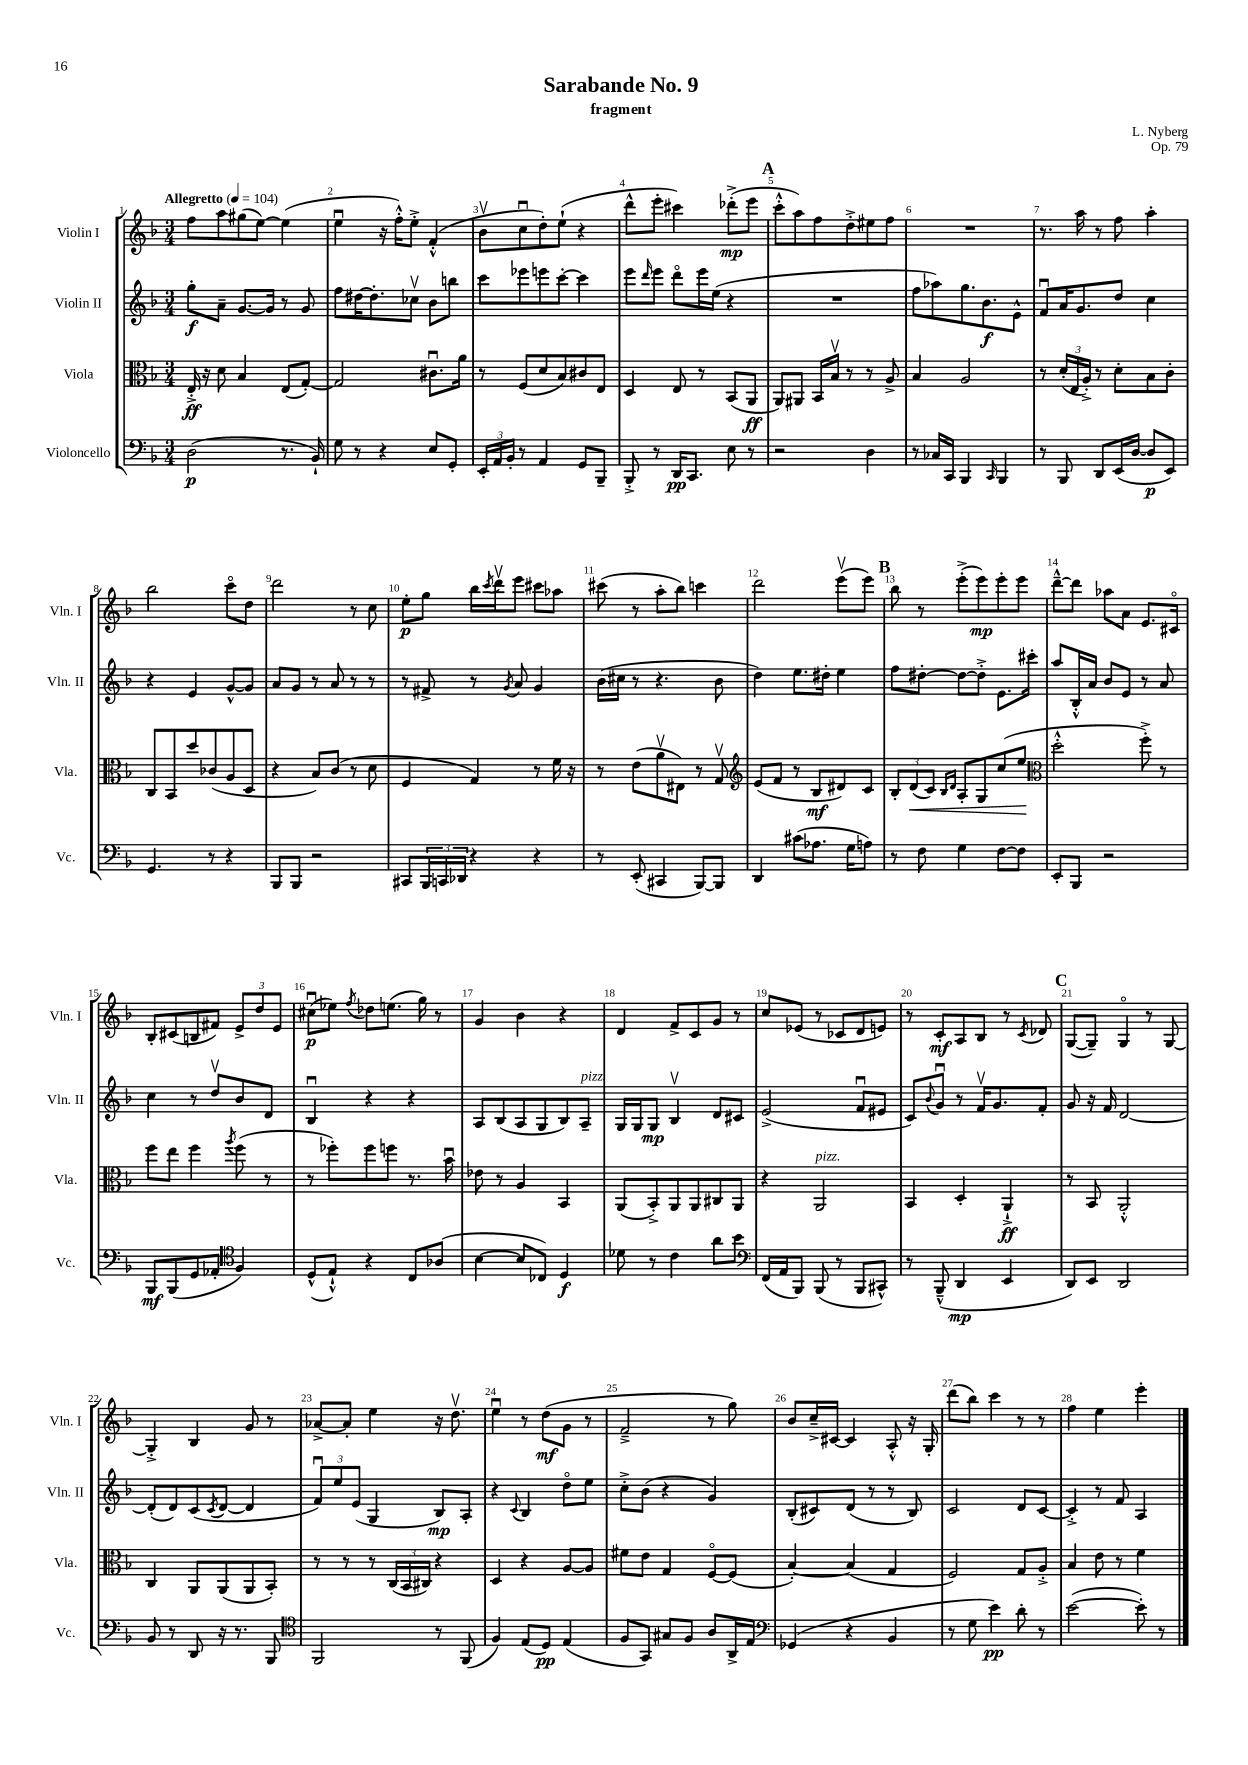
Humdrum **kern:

**kern	**dynam	**kern	**dynam	**kern	**dynam	**kern	**dynam
*part4	*part4	*part3	*part3	*part2	*part2	*part1	*part1
*staff4	*staff4	*staff3	*staff3	*staff2	*staff2	*staff1	*staff1
*I"Violoncello	*	*I"Viola	*	*I"Violin II	*	*I"Violin I	*
*I'Vc.	*	*I'Vla.	*	*I'Vln. II	*	*I'Vln. I	*
*clefF4	*	*clefC3	*	*clefG2	*	*clefG2	*
*k[b-]	*	*k[b-]	*	*k[b-]	*	*k[b-]	*
*M3/4	*	*M3/4	*	*M3/4	*	*M3/4	*
*MM104	*	*MM104	*	*MM104	*	*MM104	*
=1	=1	=1	=1	=1	=1	=1	=1
!	!	!	!	!	!	!LO:TX:a:B:t=Allegretto	!
(2D\	p	16E'^/	ff	8gg'\L	f	8ff\L	.
.	.	16r	.	.	.	.	.
.	.	8d\	.	8a~\J	.	8aa\	.
.	.	4B-/	.	[8.g/L	.	(8gg#X\	.
.	.	.	.	.	.	[8ee\J)	.
.	.	.	.	16g/Jk]	.	.	.
8.r	.	(8E/L	.	8r	.	(4ee\]	.
.	.	[8G'/J)	.	8g/	.	.	.
16BB-`/)	.	.	.	.	.	.	.
=2	=2	=2	=2	=2	=2	=2	=2
8G\	.	2G/]	.	8ff\L	.	4eeu\	.
8r	.	.	.	[16dd#X\K	.	.	.
.	.	.	.	8.dd#'\]	.	.	.
4r	.	.	.	.	.	16r	.
.	.	.	.	.	.	16ff'^^\KL)	.
.	.	.	.	8cc-Xv\J	.	8ee'^\J	.
8E/L	.	8.c#Xu\L	.	8b-\L	.	(4f'^^/	.
8GG'/J	.	.	.	8bbn\J	.	.	.
.	.	16a\Jk	.	.	.	.	.
=3	=3	=3	=3	=3	=3	=3	=3
24EE'/LL	.	8r	.	8ccc\L	.	8b-v\L	.
24AA/	.	.	.	.	.	.	.
24BB-'/JJ	.	.	.	.	.	.	.
8r	.	(8F/L	.	8eee-X\	.	8ccu\	.
4AA/	.	8d/	.	8eeen\	.	8dd'\)	.
.	.	8B-/)	.	[8ccc'\J	.	(8ee`\J	.
8GG/L	.	8c#X/	.	4ccc\]	.	4r	.
8BBB-~/J	.	8E/J	.	.	.	.	.
=4	=4	=4	=4	=4	=4	=4	=4
8BBB-'^/	.	4D/	.	8eee\L	.	8ddd^^\L	.
.	.	.	.	16qqddd/	.	.	.
8r	.	.	.	8eee\J	.	8eee'\J	.
16DD/KL	pp	8E/	.	8ddd\L	.	4ccc#X\)	.
8.CC/J	.	.	.	.	.	.	.
.	.	8r	.	16eee\L	.	.	.
.	.	.	.	(16ee\JJ	.	.	.
8E\	.	(8BB-/L	.	4r	.	(8ddd-X'^\L	mp
8r	.	8AA/J	ff	.	.	8eee\J	.
!!LO:REH:place=s1:t=A
=5	=5	=5	=5	=5	=5	=5	=5
2r	.	8AA/L)	.	2.r	.	8ccc'^^\L	.
.	.	8AA#X/J	.	.	.	8aa\)	.
.	.	16BB-/LL	.	.	.	8ff\	.
.	.	16B-v/JJ	.	.	.	.	.
.	.	8r	.	.	.	8dd'^\	.
4D\	.	8r	.	.	.	8ee#X\	.
.	.	8A^/	.	.	.	8ff\J	.
=6	=6	=6	=6	=6	=6	=6	=6
8r	.	4B-/	.	8ff\L	.	2.r	.
16C-X/LL	.	.	.	8aa-X\)	.	.	.
16CC/JJ	.	.	.	.	.	.	.
4BBB-/	.	2A/	.	8.gg\	.	.	.
.	.	.	.	8.b-\	f	.	.
16qqCC/	.	.	.	.	.	.	.
4BBB-/	.	.	.	.	.	.	.
.	.	.	.	8e^^\J	.	.	.
=7	=7	=7	=7	=7	=7	=7	=7
8r	.	8r	.	8fu/L	.	8.r	.
8BBB-/	.	(24d'/LL	.	16a/K	.	.	.
.	.	24E/	.	.	.	.	.
.	.	.	.	8.g/	.	16aa\	.
.	.	24A'^/JJ)	.	.	.	.	.
8DD/L	.	8r	.	.	.	8r	.
(16EE/L	.	8d'\L	.	8dd/J	.	8ff\	.
[16D/JJ	.	.	.	.	.	.	.
8D/L]	p	8B-\	.	4cc\	.	4aa'\	.
8EE/J)	.	8c'\J	.	.	.	.	.
!!LO:LB:g=z
=8	=8	=8	=8	=8	=8	=8	=8
4.GG/	.	8C/L	.	4r	.	2bb-\	.
.	.	8BB-/	.	.	.	.	.
.	.	8dd/	.	4e/	.	.	.
8r	.	(8c-X/	.	.	.	.	.
4r	.	8A/	.	[8g^^/L	.	8ccc\L	.
.	.	8D/J	.	8g/J]	.	8dd\J	.
=9	=9	=9	=9	=9	=9	=9	=9
8BBB-/L	.	4r	.	8a/L	.	2ddd\	.
8BBB-/J	.	.	.	8g/J	.	.	.
2r	.	8B-/L)	.	8r	.	.	.
.	.	(8c/J	.	8a/	.	.	.
.	.	8r	.	8r	.	8r	.
.	.	8d\	.	8r	.	8cc\	.
=10	=10	=10	=10	=10	=10	=10	=10
8CC#X/L	.	4F/	.	8r	.	8ee'\L	p
24BBB-/L	.	.	.	8f#X^/	.	8gg\J	.
24CCn/	.	.	.	.	.	.	.
24DD-X/JJ	.	.	.	.	.	.	.
4r	.	4G/)	.	8r	.	16bb-\LL	.
.	.	.	.	.	.	8qccc/	.
.	.	.	.	.	.	16dddv\J	.
.	.	.	.	8qg/	.	.	.
.	.	.	.	8a/	.	8eee\J	.
4r	.	8r	.	4g/	.	8ccc#X\L	.
.	.	16f\	.	.	.	8aa-X\J	.
.	.	16r	.	.	.	.	.
=11	=11	=11	=11	=11	=11	=11	=11
8r	.	8r	.	(16b-\LL	.	(8ccc#X\	.
.	.	.	.	16cc#X\JJ	.	.	.
(8EE'/	.	(8e\L	.	8r	.	8r	.
4CC#X/	.	8av\	.	4.r	.	8aa'\L	.
.	.	8E#X\J)	.	.	.	8bb-\J)	.
[8BBB-/L)	.	8r	.	.	.	4cccn\	.
8BBB-/J]	.	8Gv/	.	8b-\	.	.	.
=12	=12	=12	=12	=12	=12	=12	=12
*	*	*clefG2	*	*	*	*	*
4DD/	.	(8e/L	.	4dd\)	.	2ddd\	.
.	.	8f/J	.	.	.	.	.
(8c#X\L	.	8r	.	8.ee\L	.	.	.
8.A-X\J	.	8B-/L	mf	.	.	.	.
.	.	.	.	16dd#X'\Jk	.	.	.
.	.	8d#X/)	.	4ee\	.	(8eeev\L	.
16G\KL	.	.	.	.	.	.	.
8An\J)	.	8c/J	.	.	.	8eee\J)	.
!!LO:REH:place=s1:t=B
=13	=13	=13	=13	=13	=13	=13	=13
8r	.	12B-'/L	.	8ff\L	.	8bb-\	.
!	!	!	!LO:HP:b	!	!	!	!
.	.	(12d/	<	.	.	.	.
8F\	.	.	.	[8dd#X'\J	.	8r	.
.	.	12c/J)	.	.	.	.	.
.	.	16qqB-/LL	.	.	.	.	.
.	.	16qqd/JJ	.	.	.	.	.
4G\	.	8A'/L	.	8dd#\L_	.	(8eee'^\L	.
.	.	8G/	.	8dd#'^\J]	.	8eee\)	mp
[8F\L	.	(8cc/	.	8.e\L	.	8eee'\	.
8F\J]	.	8ee/J	.	.	.	8eee\J	.
.	.	.	.	16ccc#X'\Jk	.	.	.
.	.	.	[	.	.	.	.
=14	=14	=14	=14	=14	=14	=14	=14
*	*	*clefC3	*	*	*	*	*
8EE'/L	.	2dd'^^\	.	8aa/L	.	[8ddd~^^\L	.
8BBB-/J	.	.	.	16B-'^^/L	.	8ddd\J]	.
.	.	.	.	16a/JJ	.	.	.
2r	.	.	.	8b-/L	.	8aa-X\L	.
.	.	.	.	8e/J	.	8a\J	.
.	.	8ff'^\)	.	8r	.	8.e/L	.
.	.	8r	.	8a/	.	.	.
.	.	.	.	.	.	16c#X/Jk	.
!!LO:LB:g=z
=15	=15	=15	=15	=15	=15	=15	=15
8BBB-/L	mf	8ff\L	.	4cc\	.	8B-'/L	.
(8BBB-/	.	8ee\J	.	.	.	(8c#X/	.
8GG/	.	4ff\	.	8r	.	8Bn/	.
8AA-X'/J	.	.	.	8ddv/L	.	8f#X/J)	.
*clefC4	*	*	*	*	*	*	*
.	.	8qaa/	.	.	.	.	.
4F/)	.	(8ff\	.	8b-/	.	12e^/L	.
.	.	.	.	.	.	12dd/	.
.	.	8r	.	8d/J	.	.	.
.	.	.	.	.	.	12e/J	.
=16	=16	=16	=16	=16	=16	=16	=16
(8D^^/L	.	8r	.	4B-u/	.	(8cc#Xu\L	p
8E`^^/J)	.	8ff-X'\L)	.	.	.	8ee-X\J)	.
.	.	.	.	.	.	8qff/	.
4r	.	8ff-\	.	4r	.	8dd-X\L	.
.	.	8ffn\J	.	.	.	(8.een\J	.
8C/L	.	8.r	.	4r	.	.	.
.	.	.	.	.	.	16gg\)	.
(8A-X/J	.	.	.	.	.	8r	.
.	.	16b-u\	.	.	.	.	.
=17	=17	=17	=17	=17	=17	=17	=17
[4B-\	.	8e-X\	.	8A/L	.	4g/	.
.	.	8r	.	(8B-/	.	.	.
8B-/L]	.	4A/	.	8A/	.	4b-\	.
8C-X/J)	.	.	.	8G/	.	.	.
4D/	f	4BB-/	.	8B-/)	.	4r	.
!	!	!	!	!LO:TX:a:i:t=pizz.	!	!	!
.	.	.	.	8A~/J	.	.	.
=18	=18	=18	=18	=18	=18	=18	=18
8d-X\	.	(8AA/L	.	16G/LL	.	4d/	.
.	.	.	.	16G/J	.	.	.
8r	.	8BB-'^/)	.	8G/J	mp	.	.
4c\	.	8AA/	.	4B-v/	.	8f^/L	.
.	.	8AA/	.	.	.	8c/	.
8a\L	.	8C#X/	.	8d/L	.	8g/J	.
8b-\J	.	8AA/J	.	8c#X/J	.	8r	.
=19	=19	=19	=19	=19	=19	=19	=19
*clefF4	*	*	*	*	*	*	*
(16FF/LL	.	4r	.	(2e^/	.	8cc/L	.
16AA/J	.	.	.	.	.	.	.
8BBB-/J)	.	.	.	.	.	(8e-X/J	.
!	!	!LO:TX:a:i:t=pizz.	!	!	!	!	!
(8BBB-/	.	2AA/	.	.	.	8r	.
8r	.	.	.	.	.	8c-X/L	.
8BBB-/L	.	.	.	8fu/L	.	8d/	.
8CC#X^^/J)	.	.	.	8e#X/J	.	8en/J)	.
=20	=20	=20	=20	=20	=20	=20	=20
8r	.	4BB-/	.	8c/L)	.	8r	.
.	.	.	.	8qqb-/	.	.	.
(8BBB-~^^/	.	.	.	8gu/J	.	8c'/L	mf
4DD/	mp	4D'/	.	8r	.	8A/	.
.	.	.	.	16fv/KL	.	8B-/J	.
.	.	.	.	8.g/	.	.	.
4EE/	.	4AA`^/	ff	.	.	8r	.
.	.	.	.	.	.	8qc/	.
.	.	.	.	8f'/J	.	8d-X/	.
!!LO:REH:place=s1:t=C
=21	=21	=21	=21	=21	=21	=21	=21
8DD/L)	.	8r	.	8g/	.	([8G/L	.
8EE/J	.	8BB-/	.	16r	.	8G~/J])	.
.	.	.	.	16f/	.	.	.
2DD/	.	2AA'^^/	.	[2d/	.	4G/	.
.	.	.	.	.	.	8r	.
.	.	.	.	.	.	[8G/	.
!!LO:LB:g=z
=22	=22	=22	=22	=22	=22	=22	=22
8BB-/	.	4C/	.	(8d'/L]	.	4G'^/]	.
8r	.	.	.	8d/)	.	.	.
8DD/	.	8AA/L	.	(8c/	.	4B-/	.
.	.	.	.	8qc/	.	.	.
16r	.	(8AA/	.	[8d/J	.	.	.
8.r	.	.	.	.	.	.	.
.	.	8AA/	.	4d/]	.	8g/	.
8BBB-/	.	8BB-'/J)	.	.	.	8r	.
=23	=23	=23	=23	=23	=23	=23	=23
*clefC4	*	*	*	*	*	*	*
2FF/	.	8r	.	12fu/L)	.	[8a-X^/L	.
.	.	.	.	12ee/	.	.	.
.	.	8r	.	.	.	8a-'/J]	.
.	.	.	.	(12e/J	.	.	.
.	.	8r	.	4G/	.	4ee\	.
.	.	(24C/LL	.	.	.	.	.
.	.	24BB-/	.	.	.	.	.
.	.	24C#X/JJ)	.	.	.	.	.
8r	.	4r	.	8B-/L)	mp	16r	.
.	.	.	.	.	.	8.ddv\	.
(8FF/	.	.	.	8A'/J	.	.	.
=24	=24	=24	=24	=24	=24	=24	=24
4F/)	.	4D/	.	4r	.	4eeu\	.
.	.	.	.	8qqc/	.	.	.
(8E/L	.	4r	.	4B-/	.	8r	.
8D/J)	pp	.	.	.	.	(8dd\L	mf
(4E/	.	[8A/L	.	8dd\L	.	8g\J	.
.	.	8A/J]	.	8ee\J	.	8r	.
=25	=25	=25	=25	=25	=25	=25	=25
8F/L	.	8f#X\L	.	8cc'^\L	.	2f~^/	.
8GG/J)	.	8e\J	.	(8b-\J	.	.	.
8G#X/L	.	4G/	.	4r	.	.	.
8F/J	.	.	.	.	.	.	.
8A/L	.	[8F/L	.	4g/)	.	8r	.
16AA^/L	.	(8F/J]	.	.	.	8gg\)	.
16E/JJ	.	.	.	.	.	.	.
=26	=26	=26	=26	=26	=26	=26	=26
*clefF4	*	*	*	*	*	*	*
(4GG-X/	.	[4B-'/)	.	(8B-'/L	.	8b-/L	.
.	.	.	.	8c#X/)	.	16cc~^/L	.
.	.	.	.	.	.	[16c#X/JJ	.
4r	.	(4B-/]	.	(8d/J	.	4c#/]	.
.	.	.	.	8r	.	.	.
4BB-/	.	4G/	.	8r	.	8A'^^/	.
.	.	.	.	8B-/)	.	16r	.
.	.	.	.	.	.	16G'/	.
=27	=27	=27	=27	=27	=27	=27	=27
8r	.	2F/)	.	2c/	.	(8ddd\L	.
8G\	.	.	.	.	.	8bb-\J)	.
4e\)	pp	.	.	.	.	4ccc\	.
8d'\	.	8G/L	.	8d/L	.	8r	.
8r	.	8A'^/J	.	[8c/J	.	8r	.
=28	=28	=28	=28	=28	=28	=28	=28
([2e\	.	4B-/	.	4c'^/]	.	4ff\	.
.	.	8e\	.	8r	.	4ee\	.
.	.	8r	.	8f/	.	.	.
8e'\])	.	4f\	.	4A/	.	4eee'\	.
8r	.	.	.	.	.	.	.
==	==	==	==	==	==	==	==
*-	*-	*-	*-	*-	*-	*-	*-
